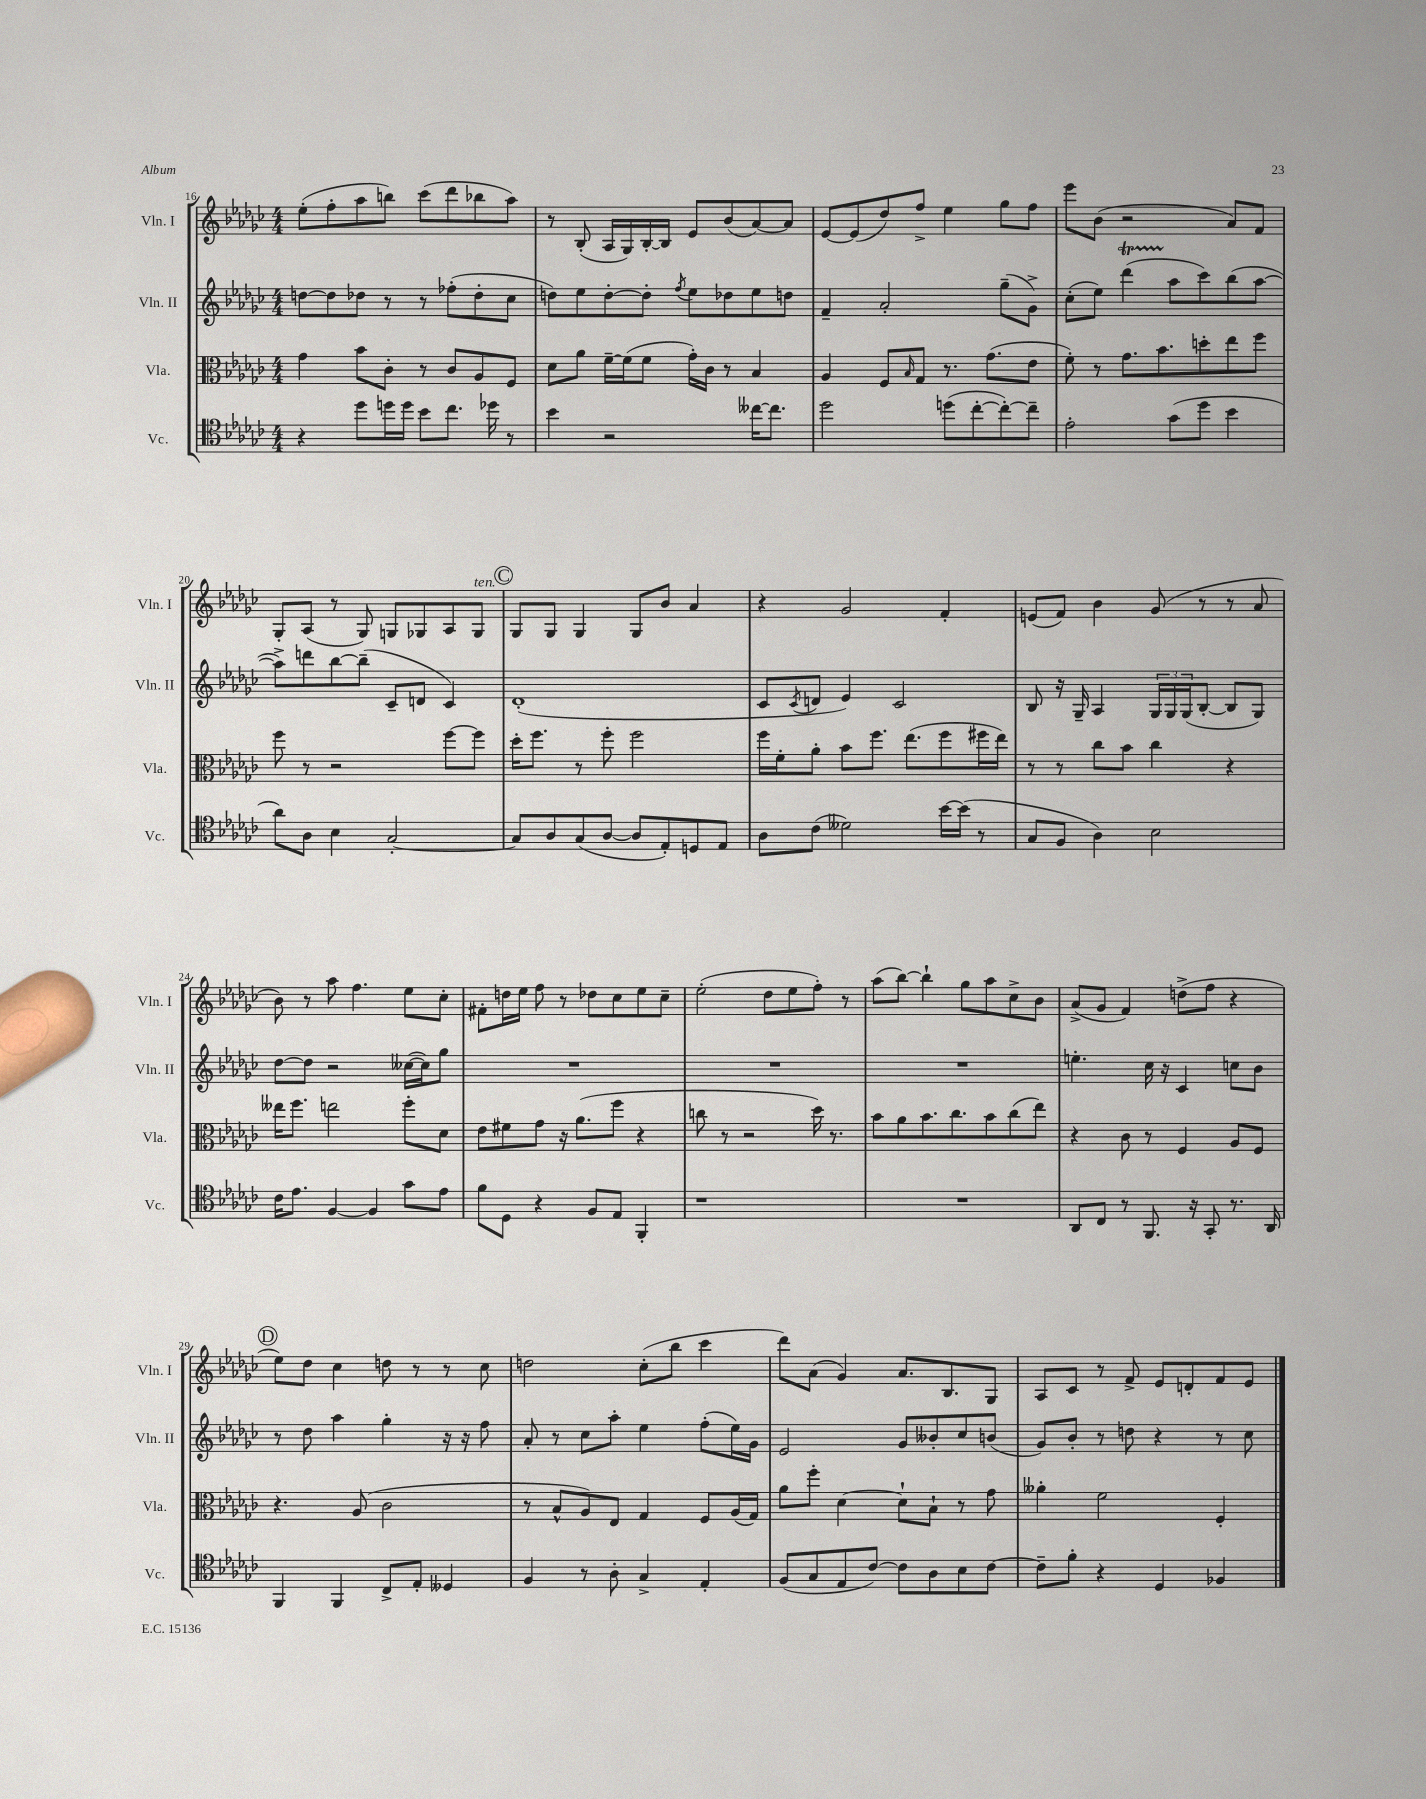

**kern	**kern	**kern	**kern
*part4	*part3	*part2	*part1
*staff4	*staff3	*staff2	*staff1
*I"Vc.	*I"Vla.	*I"Vln. II	*I"Vln. I
*I'Vc.	*I'Vla.	*I'Vln. II	*I'Vln. I
*clefC4	*clefC3	*clefG2	*clefG2
*k[b-e-a-d-g-c-]	*k[b-e-a-d-g-c-]	*k[b-e-a-d-g-c-]	*k[b-e-a-d-g-c-]
*M4/4	*M4/4	*M4/4	*M4/4
=16	=16	=16	=16
4r	4g-\	[8ddn\L	(8ee-'\L
.	.	8dd\]	8ff'\
8dd-\L	8b-\L	8dd-X\J	8aa-\
16ddn\L	8c-'\J	8r	8bbn\J)
16dd\JJ	.	.	.
8b-\L	8r	8r	(8ccc-\L
8.cc-\J	8c-/L	(8ff-X'\L	8ddd-\
.	8A-/	8dd-'\	8bb-X\
16dd-X\	.	.	.
8r	8F/J	8cc-\J	8aa-\J)
=17	=17	=17	=17
4b-\	8d-\L	8ddn\L)	8r
.	8a-\J	8ee-\	(8B-'/
2r	[16f~\LL	[8dd'\	16A-/LL
.	(16f\J]	.	16G-/)
.	8f\J	8dd'\J]	[16B-'/
.	.	.	16B-/JJ]
.	.	8qff/	.
.	16g-'\LL)	8ee-\L	8e-/L
.	16c-\JJ	.	.
.	8r	8dd-X\	(8b-/
[16cc--X\KL	4B-/	8ee-\	[8a-/)
8.cc--\J]	.	.	.
.	.	8ddn\J	8a-/J]
=18	=18	=18	=18
2dd-\	4A-/	4f~/	[8e-/L
.	.	.	(8e-/]
.	8F/L	2a-'/	8dd-/)
.	16qqB-/	.	.
.	8G-/J	.	8ff^/J
(8ddn\L	8.r	.	4ee-\
[8cc-'\	.	.	.
.	(8.g-\L	.	.
8cc-'\_)	.	(8gg-~\L	8gg-\L
8cc-~\J]	8e-\J	8g-^\J)	8ff\J
=19	=19	=19	=19
2e-'\	8f'\)	(8cc-'\L	8eee-\L
.	8r	8ee-\J)	(8b-\J
.	8.g-\L	(4ddd-T\	2r
.	8.b-\	.	.
(8g-\L	.	8aa-\L	.
8dd-\J	8ddn'\	8ccc-\)	.
4b-\	8ee-\	(8bb-\	8a-/L)
.	8ff\J	[8aa-\J	8f/J
!!LO:LB:g=z
=20	=20	=20	=20
8a-\L)	8ff\	8aa-^\L])	8G-'/L
8A-\J	8r	8dddn\	(8A-/J
4B-\	2r	[8bb-\	8r
.	.	(8bb-~\J]	8G-/)
[2G-'/	.	8c-~/L	8Gn/L
.	.	8dn/J	8G-X/
.	[8ff\L	4c-/)	8A-/
!	!	!	!LO:TX:a:i:t=ten.
.	8ff\J]	.	8G-/J
!!LO:REH:place=s1:t=C
=21	=21	=21	=21
8G-/L]	16dd-'\KL	(1d-'	8G-/L
.	8.ff\J	.	.
8A-/	.	.	8G-/J
(8G-/	8r	.	4G-/
[8A-/J	8ff'\	.	.
8A-/L]	2ff\	.	8G-/L
8E-'/)	.	.	8b-/J
8Dn/	.	.	4a-/
8E-/J	.	.	.
=22	=22	=22	=22
8A-\L	16ff\LL	8c-/L	4r
.	16f'\J	.	.
.	.	8qc-/	.
(8c-\J	8a-'\J	8dn/J	.
2d--X\)	8b-\L	4e-/)	2g-/
.	8.ff\J	.	.
.	.	2c-/	.
.	(8.ee-\L	.	.
[16b-\LL	8ff\	.	4f'/
(16b-\JJ]	.	.	.
8r	16ff#X\L	.	.
.	16ee-\JJ)	.	.
=23	=23	=23	=23
8G-/L	8r	8B-/	(8en/L
8F/J	8r	16r	8f/J)
.	.	16G-~/	.
4A-\)	8cc-\L	4A-/	4b-\
.	8b-\J	.	.
2B-\	4cc-\	24G-/LL	(8g-/
.	.	24G-/	.
.	.	(24G-/J	.
.	.	[8B-'/J	8r
.	4r	8B-/L]	8r
.	.	8G-/J)	8a-/
!!LO:LB:g=z
=24	=24	=24	=24
16c-\KL	16ee--X\KL	[8dd-\L	8b-\)
8.e-\J	8.ff\J	.	.
.	.	8dd-\J]	8r
[4F/	2een\	2r	8aa-\
.	.	.	4.ff\
4F/]	.	.	.
8g-\L	8ff'\L	([16cc--X\LL	8ee-\L
.	.	16cc--\J])	.
8e-\J	8d-\J	8gg-\J	8cc-'\J
=25	=25	=25	=25
8f\L	8e-\L	1r	8f#X'\L
8D-\J	8f#X\	.	16ddn\L
.	.	.	16ee-\JJ
4r	8g-\J	.	8ff\
.	16r	.	8r
.	(8.a-\L	.	.
8F/L	.	.	8dd-X\L
8E-/J	8ff\J	.	8cc-\
4FF'/	4r	.	8ee-\
.	.	.	8cc-~\J
=26	=26	=26	=26
1r	8ccn\	1r	(2ee-'\
.	8r	.	.
.	2r	.	.
.	.	.	8dd-\L
.	.	.	8ee-\
.	16dd-\)	.	8ff'\J)
.	8.r	.	.
.	.	.	8r
=27	=27	=27	=27
1r	8b-\L	1r	(8aa-\L
.	8a-\	.	[8bb-\J)
.	8.b-\	.	4bb-`\]
.	8.cc-\	.	.
.	.	.	8gg-\L
.	8b-\	.	8aa-\
.	(8cc-\	.	8cc-^\
.	8ee-\J)	.	8b-\J
=28	=28	=28	=28
8AA-/L	4r	4.een'\	(8a-^/L
8C-/J	.	.	8g-/J
8r	8c-\	.	4f/)
8.FF/	8r	16cc-\	.
.	.	16r	.
.	4F/	4c-/	(8ddn^\L
16r	.	.	.
8GG-'/	.	.	8ff\J
8.r	8A-/L	8ccn\L	4r
.	8F/J	8b-\J	.
16AA-/	.	.	.
!!LO:LB:g=z
!!LO:REH:place=s1:t=D
=29	=29	=29	=29
4FF/	4.r	8r	8ee-\L)
.	.	8dd-\	8dd-\J
4FF/	.	4aa-\	4cc-\
.	(8A-/	.	.
8C-^/L	2c-\	4gg-'\	8ddn\
8E-'/J	.	.	8r
4D--X/	.	16r	8r
.	.	16r	.
.	.	8ff\	8cc-\
=30	=30	=30	=30
4F/	8r	8a-'/	2ddn\
.	8B-^^/L	8r	.
8r	8A-/)	8cc-\L	.
8A-'\	8E-/J	8aa-'\J	.
4G-^/	4G-/	4ee-\	(8cc-'\L
.	.	.	8bb-\J
4E-'/	8F/L	(8ff'\L	4ccc-\
.	(16A-/L	16ee-\L)	.
.	16G-/JJ)	16g-\JJ	.
=31	=31	=31	=31
(8F/L	8a-\L	2e-/	8ddd-\L)
8G-/	8ff'\J	.	(8a-\J
8E-/	[4d-\	.	4g-/)
[8c-/J)	.	.	.
8c-\L]	8d-`\L]	8g-/L	8.a-/L
8A-\	8B-`\J	8b--X'/	.
.	.	.	8.B-/
8B-\	8r	8cc-/	.
[8c-\J	8g-\	(8bn/J	8G-/J
=32	=32	=32	=32
8c-~\L]	4a--X'\	8g-/L)	8A-/L
8f'\J	.	8b-'/J	8c-/J
4r	2f\	8r	8r
.	.	8ddn\	8f^/
4D-/	.	4r	8e-/L
.	.	.	8dn'/
4F-X/	4F'/	8r	8f/
.	.	8cc-\	8e-/J
==	==	==	==
*-	*-	*-	*-
